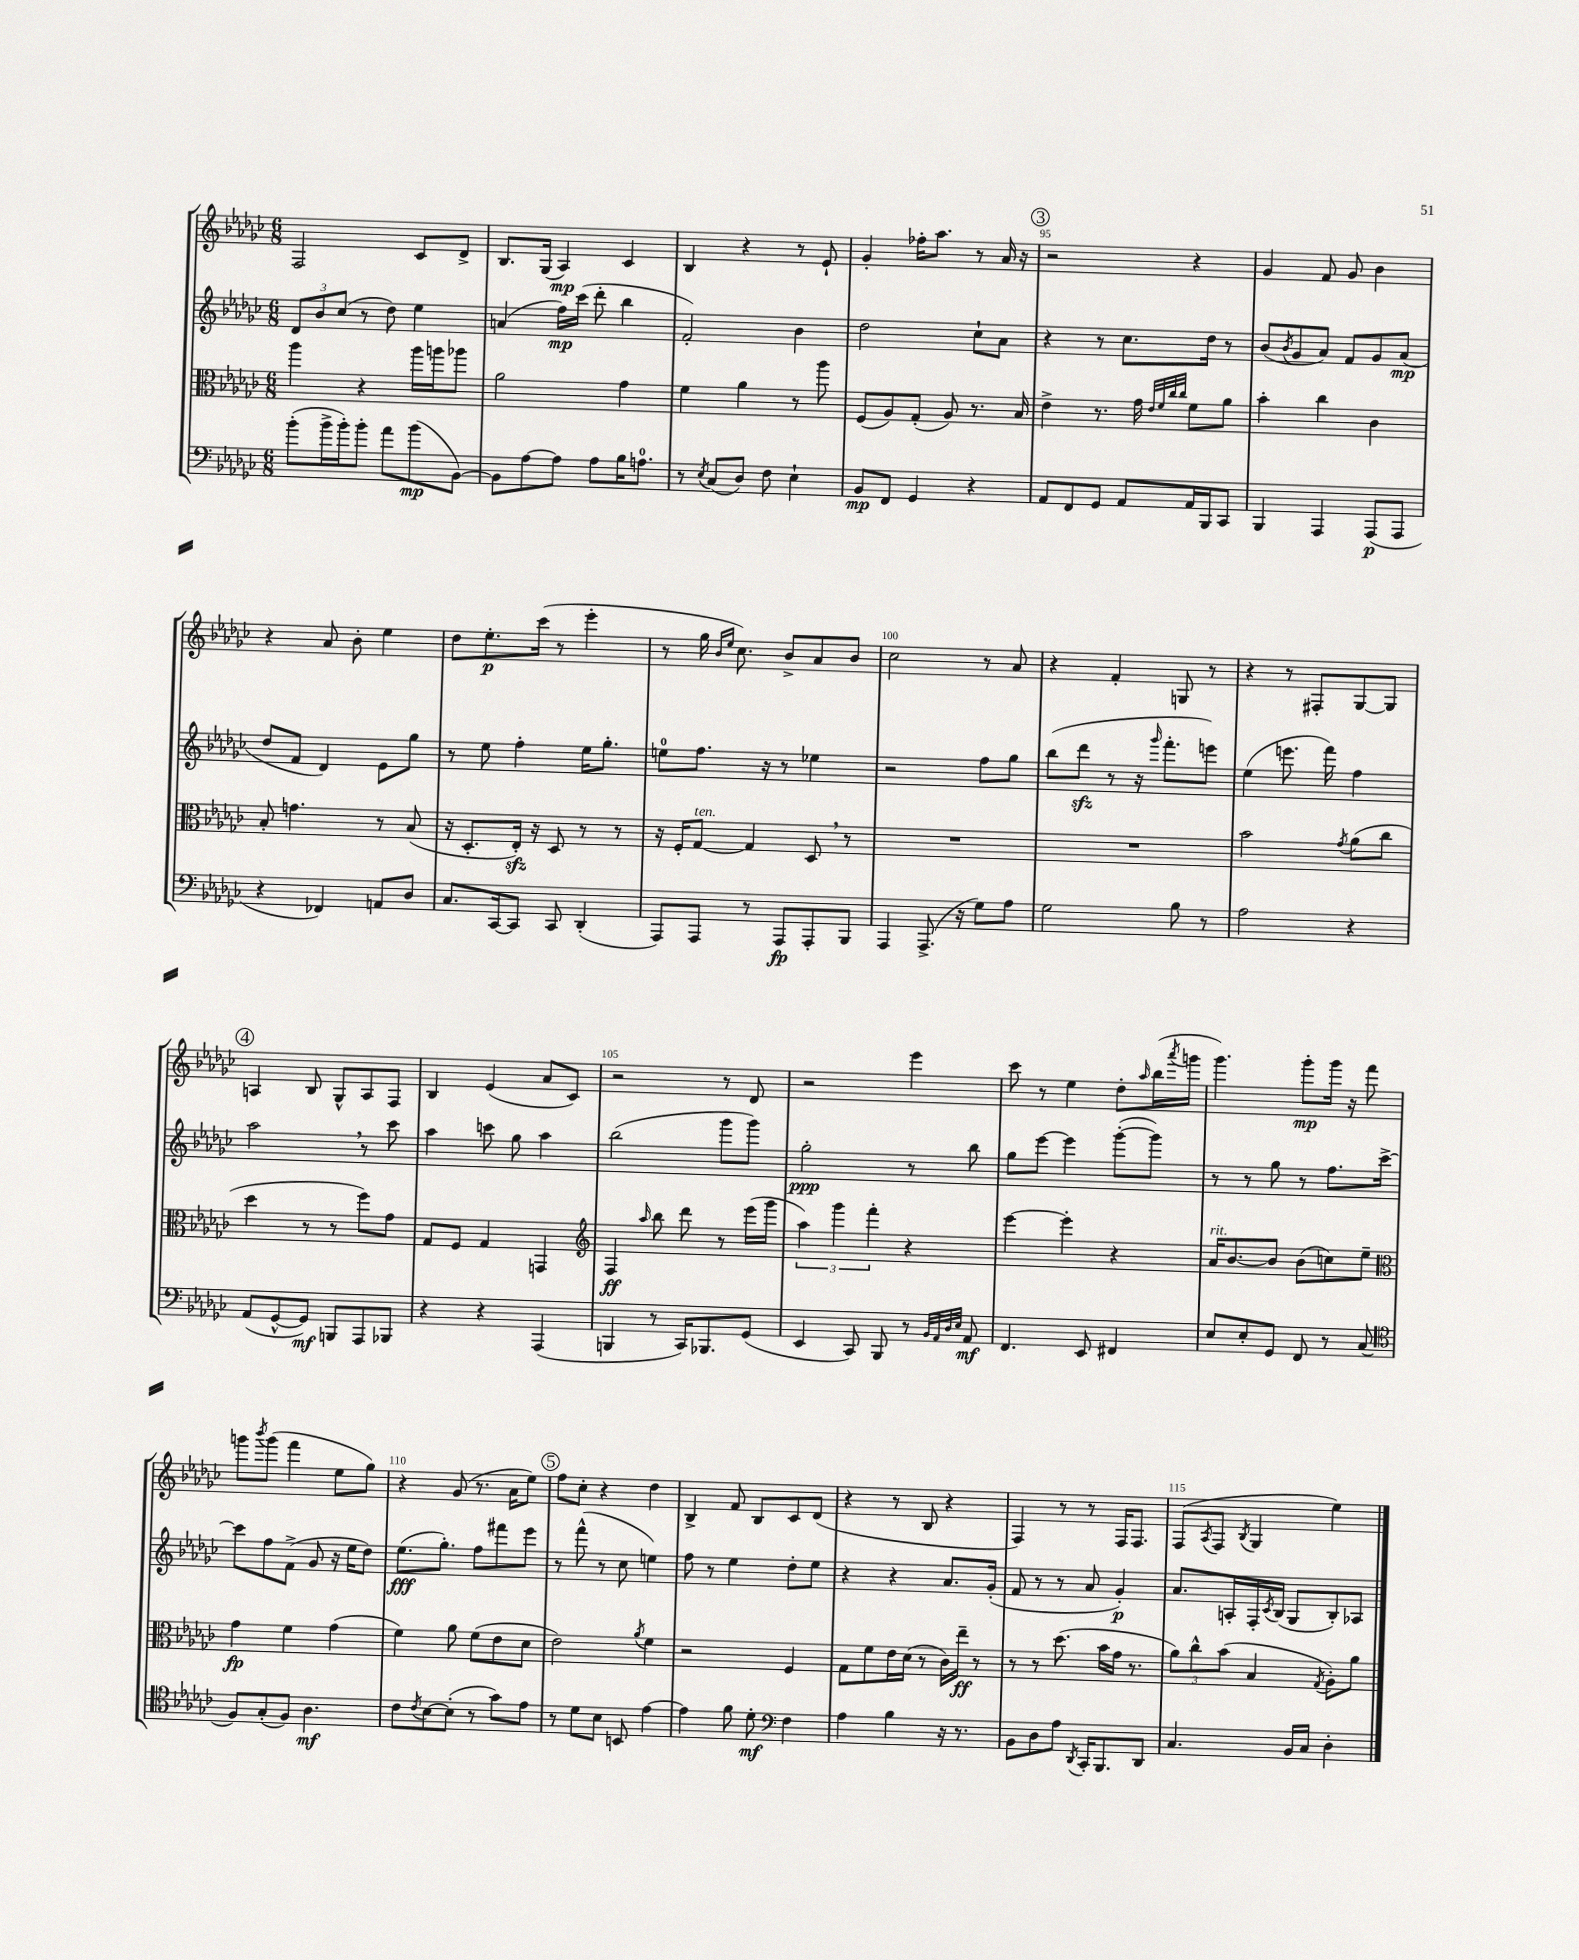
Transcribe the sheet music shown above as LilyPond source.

<<
\new StaffGroup <<
\new Staff = "s0" {
    \clef treble \key ges \major \numericTimeSignature \time 6/8
    f2 ces'8 des'8-> |
    bes8. ges16( aes4\mp) ces'4 |
    bes4 r4 r8 ees'8-! |
    ges'4-. fes''16-. aes''8. r8 aes'16 r16 |
    \mark \markup { \circle "3" } r2 r4 |
    ges'4 f'8 ges'8 bes'4 |
    r4 aes'8 bes'8-. ees''4 |
    des''8 ees''8.-.\p ces'''16( r8 ees'''4-. |
    r8 ges''16 \grace { bes'16 ees''16 } ces''8.) bes'8-> aes'8 bes'8 |
    ces''2 r8 aes'8 |
    r4 f'4-. g8 r8 |
    r4 r8 fis8-. ges8~ ges8 |
    \mark \markup { \circle "4" } a4 bes8 ges8-^ a8 f8 |
    bes4 ees'4( aes'8 ces'8) |
    r2 r8 des'8 |
    r2 ees'''4 |
    ces'''8 r8 ees''4 des''8-. \grace { aes''16 } bes''16( \acciaccatura { aes'''8 } g'''16 |
    ges'''4.) ges'''8-.\mp ges'''16 r16 f'''8 |
    g'''8 \acciaccatura { bes'''8 } g'''8( f'''4 ees''8 ges''8) |
    r4 ges'8( r8. aes'16 ees''8) |
    \mark \markup { \circle "5" } f''8 ces''8-. r4 des''4 |
    bes4-> f'8 bes8 ces'8 des'8( |
    r4 r8 bes8 r4 |
    f4) r8 r8 f16 f8. |
    f8( \acciaccatura { aes8 } f8 \acciaccatura { bes8 } ges4 ees''4) \bar "|." |
}
\new Staff = "s1" {
    \clef treble \key ges \major \numericTimeSignature \time 6/8
    \tuplet 3/2 { des'8 bes'8 ces''8( } r8 des''8) ees''4 |
    a'4( f''16\mp) ces'''16( des'''8-. bes''4 |
    f'2-.) bes'4 |
    des''2 ces''8-! aes'8 |
    \mark \markup { \circle "3" } r4 r8 ces''8. des''16 r8 |
    bes'8( \acciaccatura { bes'8 } ges'8 aes'8) f'8 ges'8 aes'8\mp( |
    des''8 f'8 des'4) ees'8 ges''8 |
    r8 ees''8 f''4-. ees''16 ges''8.-. |
    e''8-0 f''8. r16 r8 ees''4 |
    r2 f''8 ges''8 |
    bes''8( des'''8\sfz r8 r16 \grace { ges'''16 } f'''8.-. e'''8) |
    ees''4( e'''8. f'''16) f''4 |
    \mark \markup { \circle "4" } aes''2 \breathe r8 ces'''8 |
    aes''4 c'''8 ges''8 aes''4 |
    bes''2( ges'''8 ges'''8) |
    ges''2-.\ppp r8 bes''8 |
    ges''8 ees'''8~ ees'''4 ges'''8~-.( ges'''8) |
    r8 r8 ges''8 r8 f''8. ces'''16~-> |
    ces'''8 f''8 f'8->( ges'8 r16 ees''16 des''8) |
    ees''8.\fff( ges''8.-.) f''8 fis'''8 ees'''8 |
    \mark \markup { \circle "5" } r8 f'''8-^( r8 ces''8 e''4) |
    f''8 r8 ees''4 des''8-. ees''8 |
    r4 r4 aes'8. ges'16-.( |
    f'8 r8 r8 aes'8 ges'4-.\p) |
    aes'8. a16-. f16-. \acciaccatura { ces'8 } bes16( ges8 bes8-.) aes8 \bar "|." |
}
\new Staff = "s2" {
    \clef alto \key ges \major \numericTimeSignature \time 6/8
    aes''4 r4 aes''16 a''16 aes''8 |
    aes'2 ges'4 |
    f'4 aes'4 r8 aes''8 |
    f8( aes8) ges8-.( aes8) r8. bes16 |
    \mark \markup { \circle "3" } ees'4-> r8. ges'16 \grace { ees'32 f'32 ces''32 ces''32 } f'8 aes'8 |
    bes'4-. ces''4 ces'4 |
    bes8-. g'4. r8 bes8( |
    r16 des8.-. ees16-.\sfz) r16 des8 r8 r8 |
    r16 f16-. ges8~^\markup { \italic "ten." } ges4 des8 \breathe r8 |
    R2. |
    R2. |
    bes'2 \acciaccatura { ges'8 } aes'8( ces''8 |
    \mark \markup { \circle "4" } des''4 r8 r8 f''8) ges'8 |
    ges8 f8 ges4 g,4 |
    \clef treble f4\ff \grace { aes''16 } bes''8 des'''8 r8 ees'''16( ges'''16 |
    \tuplet 3/2 { aes''4) ges'''4 f'''4-. } r4 |
    ees'''4~ ees'''4-. r4 |
    aes'16^\markup { \italic "rit." } bes'8.~ bes'8 bes'8( c''8) ees''8-- |
    \clef alto ges'4\fp f'4 ges'4( |
    f'4) aes'8 f'8( ees'8 des'8 |
    \mark \markup { \circle "5" } ees'2) \acciaccatura { aes'8 } f'4 |
    r2 f4 |
    ges8 f'8 ees'16 des'16( r8 ces'16) ees''16--\ff r8 |
    r8 r8 des''8.( bes'16 ges'16 r8. |
    \tuplet 3/2 { aes'8) ces''8-^ bes'8( } bes4 \acciaccatura { ges8 } aes8-.) aes'8 \bar "|." |
}
\new Staff = "s3" {
    \clef bass \key ges \major \numericTimeSignature \time 6/8
    bes'8-.( bes'16-> bes'16-.) bes'8-. aes'8 bes'8\mp( bes,8~) |
    bes,8 aes8~ aes8 aes8 bes16 a8.-0 |
    r8 \acciaccatura { ees8 } ces8( des8) f8 ees4-! |
    bes,8\mp f,8 ges,4 r4 |
    \mark \markup { \circle "3" } aes,8 f,8 ges,8 aes,8 aes,16 bes,,16 ces,8 |
    bes,,4 aes,,4 aes,,8\p( aes,,8 |
    r4 fes,4) a,8 des8 |
    ces8. ces,16~ ces,8 ces,8 des,4-.( |
    aes,,8) aes,,8 r8 aes,,8\fp aes,,8-. bes,,8 |
    aes,,4 aes,,8.->( r16 ges8) aes8 |
    ges2 bes8 r8 |
    aes2 r4 |
    \mark \markup { \circle "4" } aes,8( ges,8~-^ ges,8\mf) b,,8 aes,,8 bes,,8 |
    r4 r4 aes,,4( |
    b,,4 r8 ces,16) bes,,8. ges,8( |
    ees,4 ces,8) bes,,8 r8 \grace { bes,32 aes,32 des32 ees32 } aes,8\mf |
    f,4. ees,8 fis,4 |
    ees8 ees8-. ges,8 f,8 r8 ces8( |
    \clef tenor f8) ges8-.( f8) aes4.\mf |
    ces'8 \acciaccatura { ces'8 } bes8~ bes8-.( r8 ges'8) ees'8 |
    \mark \markup { \circle "5" } r8 des'8 bes8 b,8 ees'4~ |
    ees'4 f'8 des'8-.\mf \clef bass f4 |
    aes4 bes4 r16 r8. |
    bes,8 des8 aes8 \acciaccatura { des,8 } ces,16-. bes,,8. des,8 |
    ces4. bes,16 ces16 des4-. \bar "|." |
}
>>
>>
\layout { \context { \Score currentBarNumber = #91 \override BarNumber.break-visibility = ##(#f #t #t) barNumberVisibility = #(every-nth-bar-number-visible 5) } }
